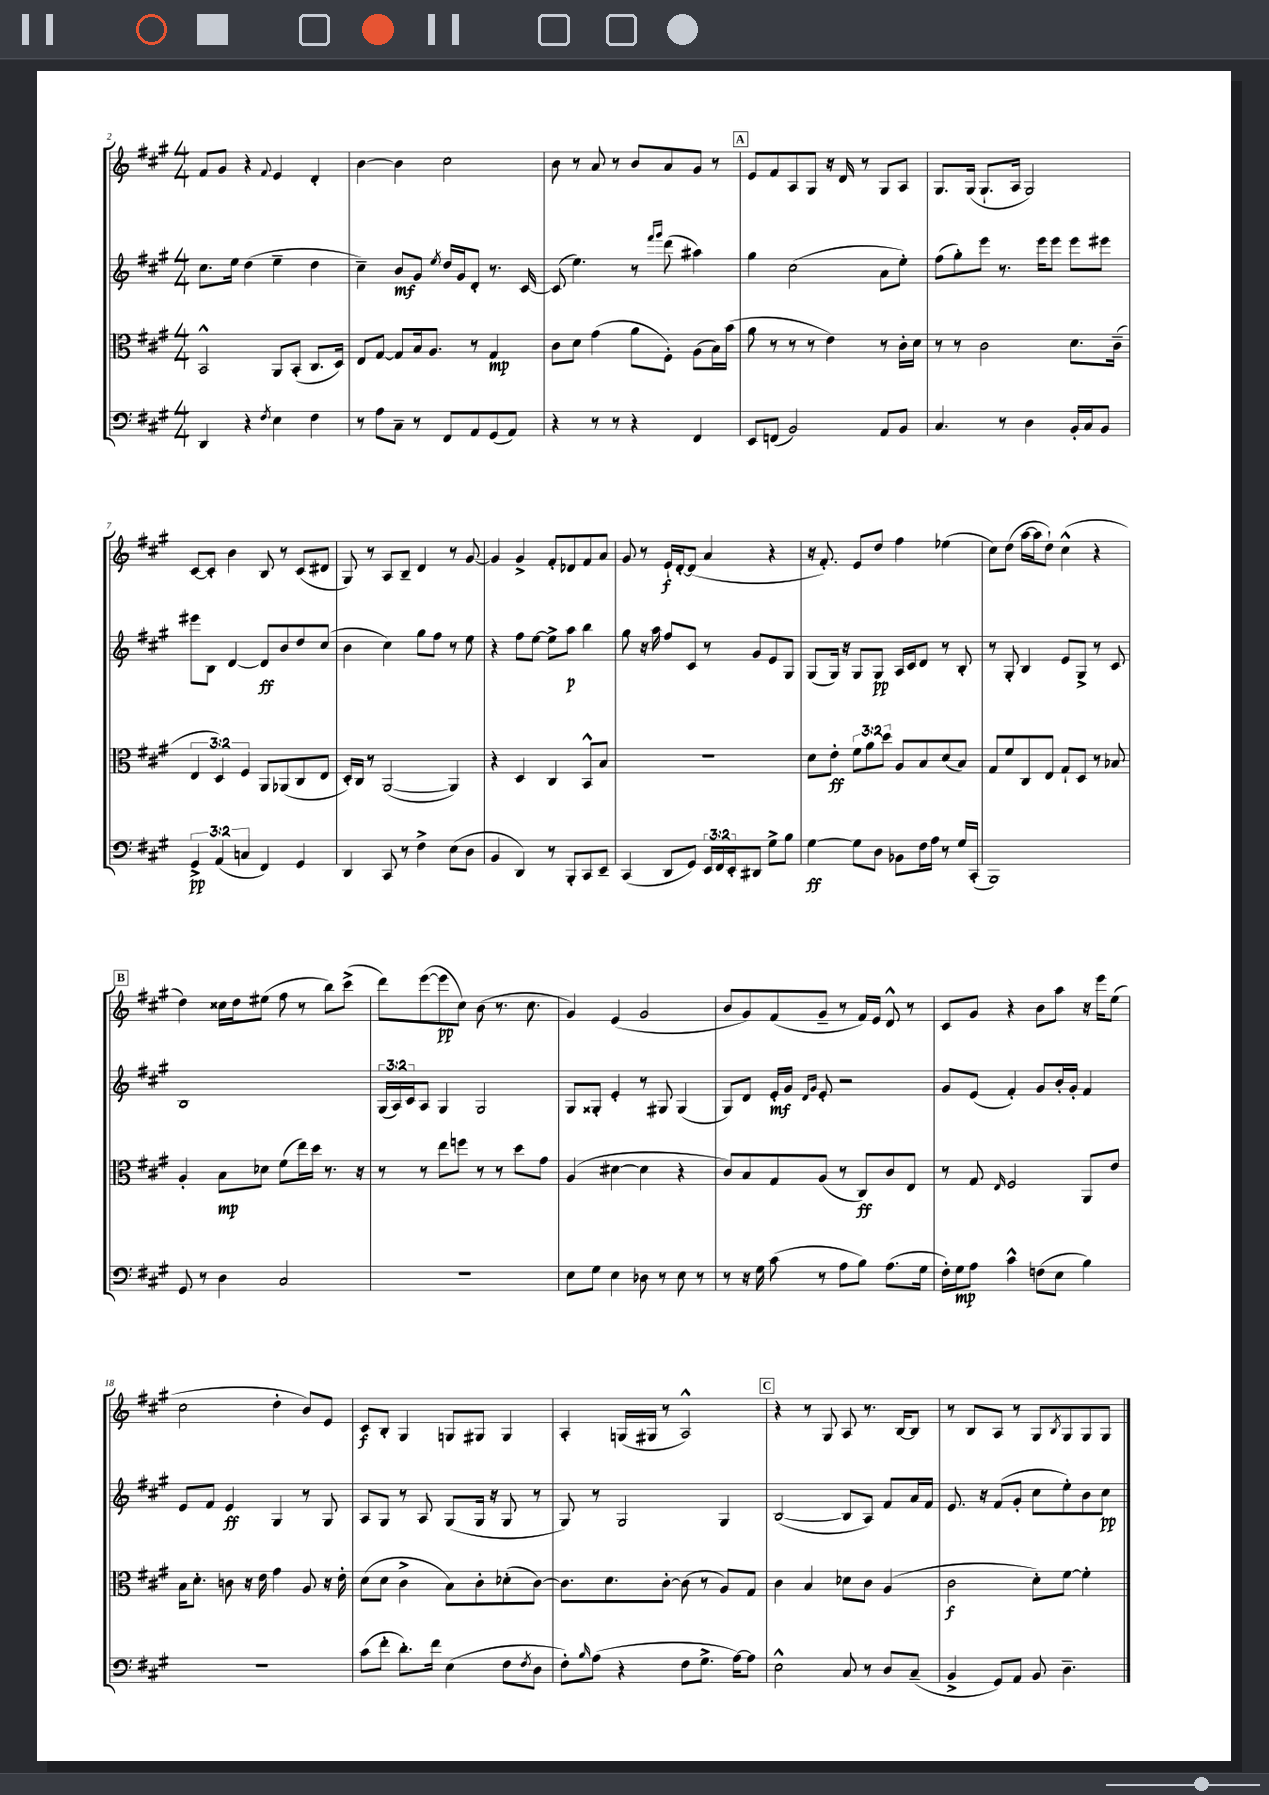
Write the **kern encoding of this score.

**kern	**kern	**kern	**kern
*staff4	*staff3	*staff2	*staff1
*clefF4	*clefC3	*clefG2	*clefG2
*k[f#c#g#]	*k[f#c#g#]	*k[f#c#g#]	*k[f#c#g#]
*M4/4	*M4/4	*M4/4	*M4/4
4DD/	2BB^^/	8.cc#\L	8f#/L
.	.	.	8g#/J
.	.	16ee\Jk	.
4r	.	(4dd\	4r
8qF#/	.	.	8qqf#/
4E\	8AA/L	4ee~\	4e/
.	(8BB'/J	.	.
4F#\	8.C#/L	4dd\	4d'/
.	16D/Jk)	.	.
=	=	=	=
8r	8E/L	4cc#~\)	[4b\
8A\L	[8G#/J	.	.
8C#~\J	8G#/]L	8b/L	4b\]
8r	16B/k	8g#/J	.
.	8.A/J	.	.
.	.	8qee/	.
8FF#/L	.	16dd/LL	2cc#\
.	.	16g#/J	.
8AA/	8r	8d'/J	.
(8GG#/	4G#/	8.r	.
8AA/J)	.	.	.
.	.	[16c#/	.
=	=	=	=
4r	8c#\L	(8c#/]	8b\
.	8d\J	4.ee\)	8r
8r	(4g#\	.	8a/
8r	.	.	8r
4r	8a\L	8r	8b/L
.	.	16qqfff#/LL	.
.	.	16qqggg#/JJ	.
.	8F#'\J)	(8ddd\	8a/
4FF#/	(8A\L	4aa#\)	8g#/J
.	16B\L)	.	8r
.	(16b\JJ	.	.
=	=	=	=
8EE/L	8a\	4gg#\	8e/L
(8FF/J	8r	.	8f#/
2BB/)	8r	(2cc#\	8A/
.	8r	.	8G#/J
.	4e\)	.	16r
.	.	.	16d/
.	.	.	8r
8AA/L	8r	8a\L	8G#/L
8BB/J	16c#'\LL	8ee'\J)	8A/J
.	16d\JJ	.	.
=	=	=	=
4.C#/	8r	(8ff#\L	8.G#/L
.	8r	8gg#'\)	.
.	.	.	(16G#/Jk
.	2c#\	8eee\J	8.G#`/L
8r	.	8.r	.
.	.	.	16A/Jk
4D\	.	.	2G#/)
.	.	16eee\LK	.
.	.	8eee\J	.
16BB'/LL	8.d\L	8eee\L	.
16C#/J	.	.	.
8BB/J	.	8eee#\J	.
.	(16c#~\Jk	.	.
=	=	=	=
6GG#^/	6E/	8eee#\L	[8c#/L
.	.	8B\J	8c#'/]J
(6AA/	6D/)	.	.
.	.	[4d/	4b\
6C/	6F#/	.	.
4FF#/)	8AA/L	8d/]L	8B/
.	(8AA-/	8b/	8r
4GG#/	8C#/	8dd/	(8c#/L
.	8E/J	(8cc#/J	8d#/J
=	=	=	=
4DD/	16D'/LL)	4b\	8G#/)
.	16C#/JJ	.	.
.	8r	.	8r
8CC#/	([2AA/	4cc#\)	8A/L
8r	.	.	8B~/J
4F#^\	.	8gg#\L	4d/
.	.	8ff#\J	.
(8E\L	4AA/])	8r	8r
8D\J	.	8ee\	[8g#/
=	=	=	=
4BB/	4r	4r	4g#/]
4DD/)	4D/	8ff#\L	4g#^/
.	.	[8ee\J	.
8r	4C#/	8ee^\]L	8f#'/L
8BBB'/L	.	8aa\J	8d-/
8CC#/	8BB^^/L	4bb\	8f#/
8EE~/J	8B/J	.	8a/J
=	=	=	=
(4CC#/	1r	8gg#\	8g#/
.	.	16r	8r
.	.	16aa\	.
8DD/L	.	8ff#/L	16e`/LL
.	.	.	[16d'/J
8GG#/J)	.	8c#/J	(8d/]J
24EE/LL	.	8r	4a/
24FF#/	.	.	.
24EE'/J	.	.	.
8DD#/J	.	8g#/L	.
8G#^\L	.	8e/	4r
8B\J	.	8G#/J	.
=	=	=	=
[4G#\	8d\L	(8G#/L	16r
.	.	.	8.f#'/)
.	8e'\J	16G#/Jk)	.
.	.	16r	.
8G#\]L	12f#\L	8G#/L	8e/L
.	12a\	.	.
8D\J	.	8G#/J	8dd/J
.	12dd\J	.	.
8BB-\L	8A/L	16A/LL	4ff#\
.	.	16c#/J	.
16F#\L	8B/	8d/J	.
16A\JJ	.	.	.
8r	(8d/	8r	(4ee-\
16G#/LL	8B/J)	8B'/	.
(16CC#'/JJ	.	.	.
=	=	=	=
1BBB)	8G#/L	8r	8cc#\L)
.	8f#/	8G#'/	(8dd\J
.	8C#/	4B/	[16aa\LL
.	.	.	16aa\]J
.	8E/J	.	8dd`\J)
.	8G#`/L	8e/L	(4cc#^^\
.	8D/J	8G#^/J	.
.	8r	8r	4r
.	8B-/	8c#/	.
=	=	=	=
8GG#/	4A'/	1B	4dd\)
8r	.	.	.
4D\	8B\L	.	16cc##\LL
.	.	.	16dd\J
.	8d-\J	.	(8ee#\J
2C#/	(8f#\L	.	8ff#\
.	16ee\L)	.	8r
.	16dd\JJ	.	.
.	8.r	.	8bb\L)
.	.	.	(8ccc#^\J
.	16r	.	.
=	=	=	=
1r	8r	(24G#/LL	8ddd\L)
.	.	24A/)	.
.	.	24c#/J	.
.	8r	8A/J	([8eee\
.	8ee\L	4G#/	8eee\]
.	8ff\J	.	8cc#\J)
.	8r	2G#/	(8b\
.	8r	.	8.r
.	8dd\L	.	.
.	.	.	8.cc#\
.	8g#\J	.	.
=	=	=	=
8E\L	(4A/	8G#/L	4g#/)
8G#\J	.	8G##'/J	.
4E\	[4d#\	4e'/	(4e/
8D-\	4d#\]	8r	2g#/
8r	.	8G#/	.
8E\	4r	(4G#/	.
8r	.	.	.
=	=	=	=
8r	8c#/L)	8G#/L)	8b/L
16r	8B/	8d/J	8g#/)
16G#\	.	.	.
(8c#\	8G#/	16e'/LL	(8f#/
.	.	16g#/JJ	.
.	.	16qqd/LL	.
.	.	16qqg#/JJ	.
8r	(8A/J	8e'/	8g#~/J
8A\L	8r	2r	8r
8B\J)	8C#/L)	.	16f#/LL)
.	.	.	16e/JJ
(8.A\L	8c#/	.	8d^^/
.	8E/J	.	8r
16G#\Jk	.	.	.
=	=	=	=
16F#'\LL)	8r	8g#/L	8c#/L
16G#\J	.	.	.
8A\J	8G#/	(8e/J	8g#/J
.	16qqE/	.	.
4c#^^\	2F#/	4f#'/)	4r
(8F\L	.	8g#/L	8b\L
8E\J	.	16b'/L	8aa\J
.	.	16g#'/JJ	.
4B\)	8AA/L	4f#/	16r
.	.	.	16eee\LK
.	8e/J	.	(8ee\J
=	=	=	=
1r	16B\LK	8e/L	2cc#\
.	8.d'\J	.	.
.	.	8f#/J	.
.	8c\	4e/	.
.	16r	.	.
.	16e\	.	.
.	4g#\	4G#/	4dd'\
.	8A/	8r	8b/L)
.	16r	8G#/	8e/J
.	16e'\	.	.
=	=	=	=
(8c#\L	(8d\L	8A/L	8c#/L
8f#'\J	8d\J	8G#/J	8B'/J
8.d'\L)	4c#^\	8r	4G#/
.	.	8A/	.
16f#\Jk	.	.	.
(4E\	8B\L)	(8G#/L	8G/L
.	8c#'\	16G#/Jk	8G#/J
.	.	16r	.
8F#\L	(8d-'\	8G#/	4G#/
8qF#/	.	.	.
8D\J	[8c#\J)	8r	.
=	=	=	=
8F#'\L)	8.c#\]L	8G#/)	4A'/
16qqB/	.	.	.
(8A\J	.	8r	.
.	8.d\	.	.
4r	.	2G#/	(16G/LL
.	.	.	16G#/JJ
.	[8c#'\J	.	8r
8F#\L	(8c#\]	.	2A^^/)
8.G#^\J	8r	.	.
.	8A/L)	4G#/	.
[16A\LK)	.	.	.
8A\]J	8G#/J	.	.
=	=	=	=
2E^^\	4c#\	([2B/	4r
.	4B/	.	8r
.	.	.	8G#/
8C#/	8d-\L	8B/]L	8A/
8r	8c#\J	8A/J)	8.r
8D/L	(4A/	8f#/L	.
.	.	.	[16B/LK
(8C#~/J	.	16a/L	8B/]J
.	.	16f#/JJ	.
=	=	=	=
4BB^/	2c#\	8.e/	8r
.	.	.	8B/L
.	.	16r	.
8GG#/L)	.	(8f#/L	8A/J
8AA/J	.	8g#'/J	8r
8BB/	8d'\L)	8cc#\L	8G#/L
.	.	.	8qB/
4.D~\	[8f#\J	8ee'\)	8G#/
.	4f#'\]	8b\	8G#/
.	.	8cc#\J	8G#/J
==	==	==	==
*-	*-	*-	*-
